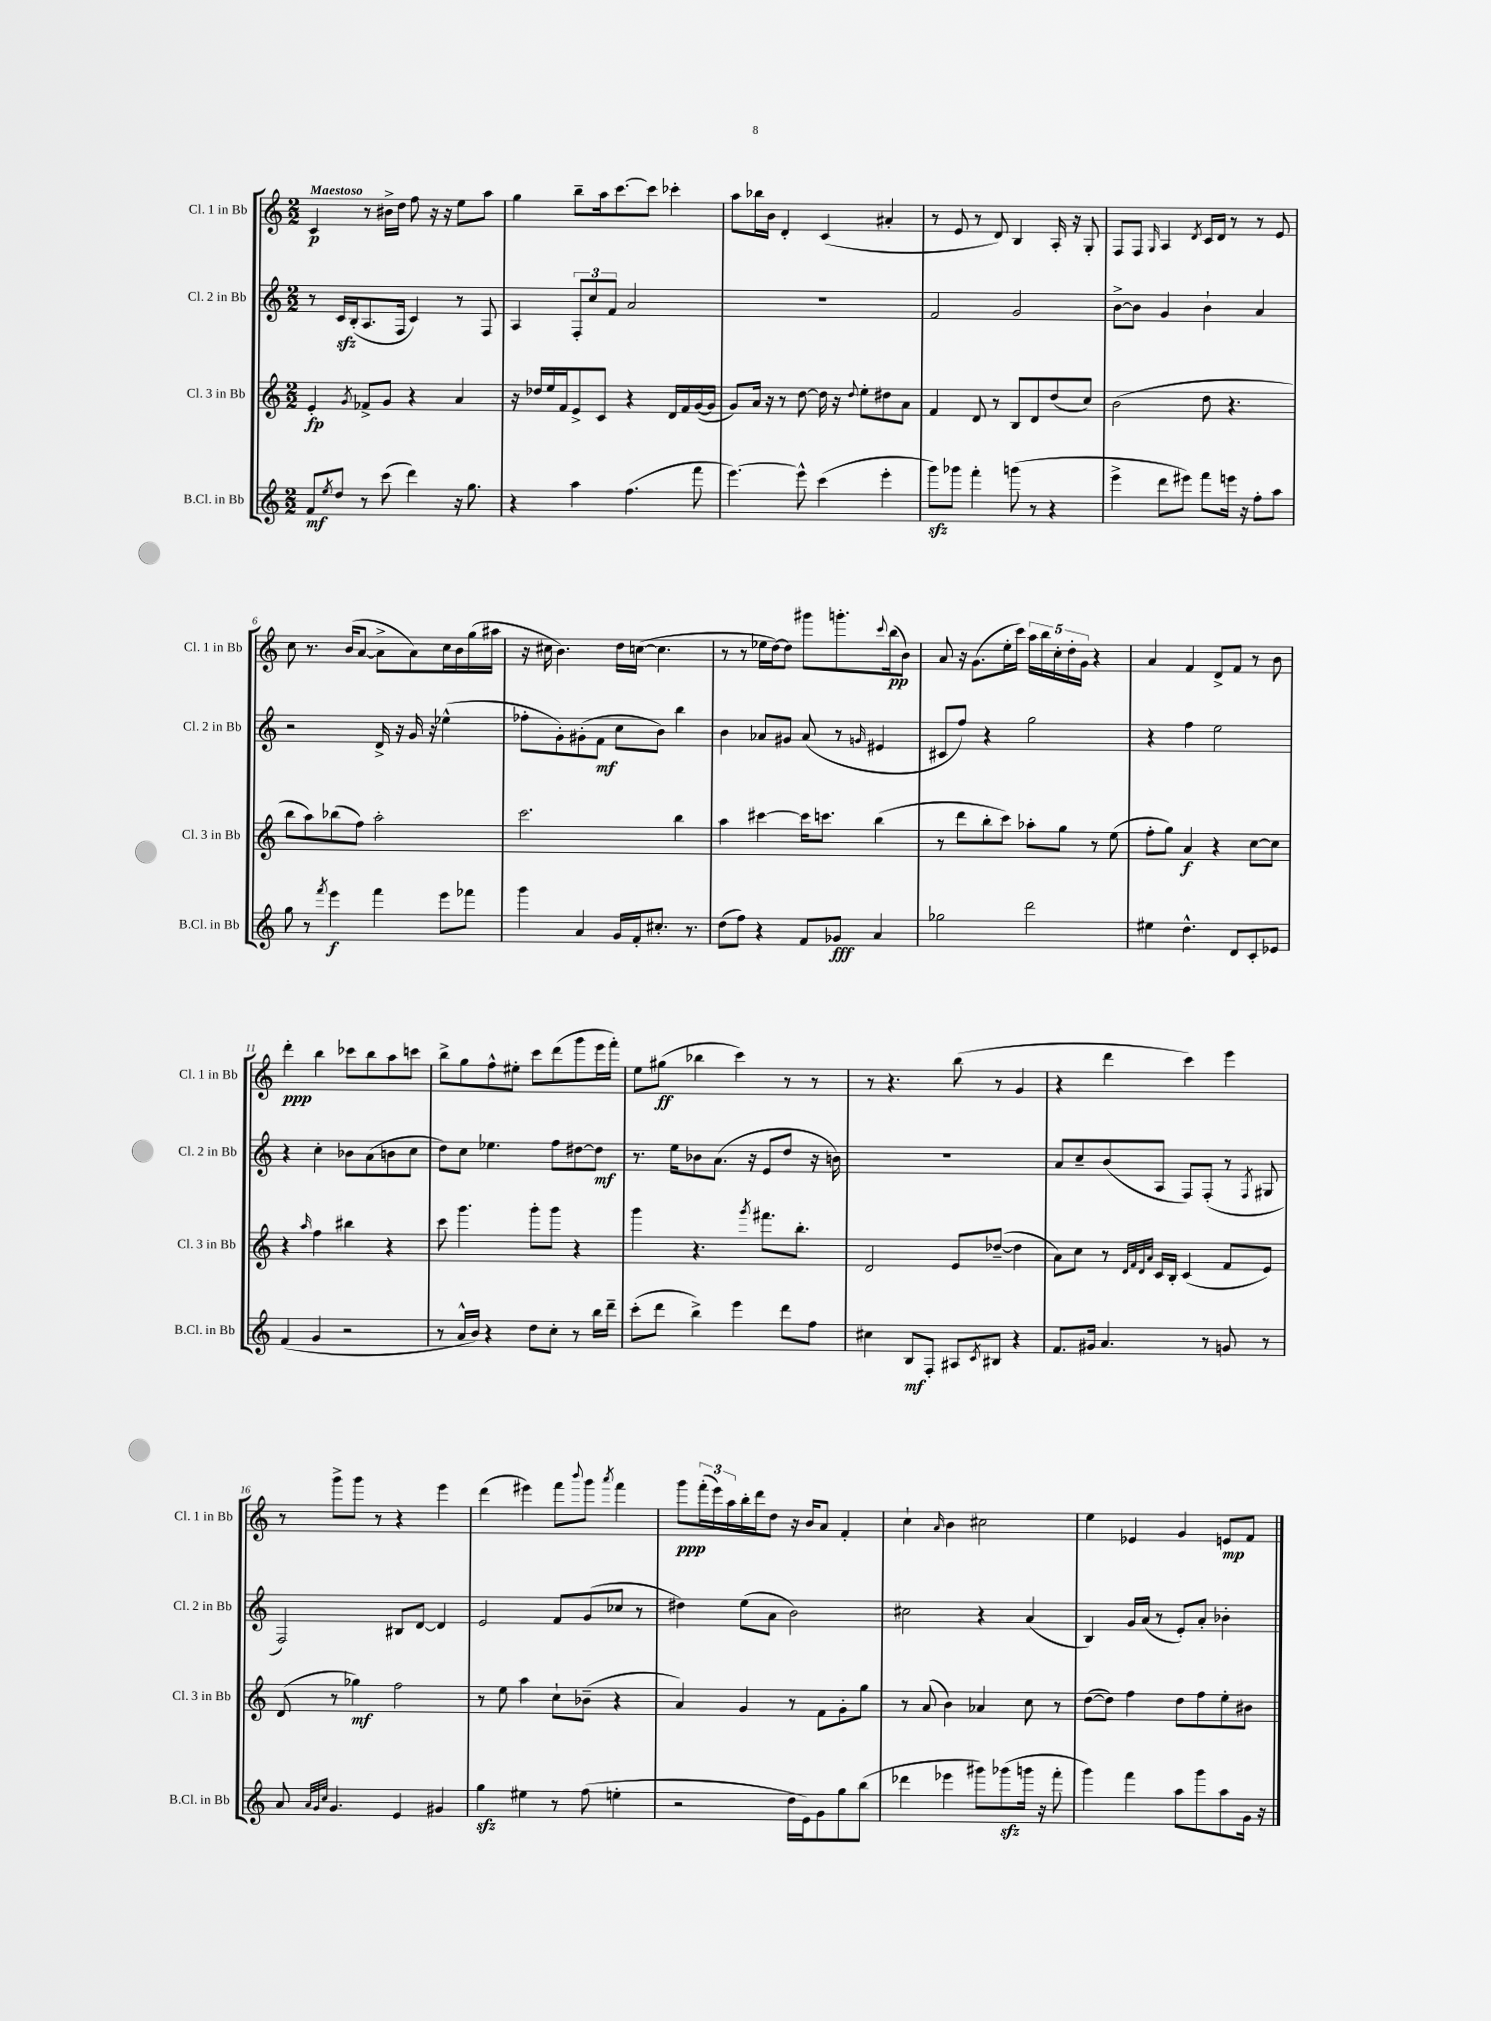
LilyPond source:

<<
\new StaffGroup <<
\new Staff = "s0" \with { instrumentName = "Cl. 1 in Bb" shortInstrumentName = "Cl. 1 in Bb" } {
    \clef treble \key c \major \numericTimeSignature \time 2/2 \tempo "Maestoso"
    c'4\p r8 bis'16-> d''16 f''8 r16 r16 e''8 a''8 |
    g''4 b''8-- a''16 c'''8.~ c'''8 ces'''4-. |
    a''8 bes''16 b'16 d'4-. c'4( ais'4-. |
    r8 e'8 r8 d'8) b4 a16-. r16 g8-. |
    f8 f8 \grace { g16 } a4 \acciaccatura { d'8 } c'16 d'16 r8 r8 e'8 |
    c''8 r8. b'16( a'8~ a'8-> a'8) c''16 b'16 g''16( ais''16 |
    r16 cis''16 b'4.) d''16 c''16~( c''4. |
    r8 r8 ees''16 d''16~) d''8 gis'''8 g'''8.-. \appoggiatura { c'''8 } b''16\pp( b'8) |
    a'8 r16 g'8.( e''16-. c'''16) \tuplet 5/4 { a''16 b''16 c''16-. d''16-. g'16 } r4 |
    a'4 f'4 d'8-> f'8 r8 b'8 |
    d'''4-.\ppp b''4 ces'''8 b''8 a''8 c'''8 |
    b''8-> g''8 f''8-^ eis''8-. c'''8 d'''8( g'''8 e'''16 f'''16-.) |
    e''8 gis''8\ff( bes''4 c'''4) r8 r8 |
    r8 r4. b''8( r8 g'4 |
    r4 d'''4 c'''4) e'''4 |
    r8 g'''8-> g'''8 r8 r4 e'''4 |
    d'''4( eis'''4) f'''8 \appoggiatura { b'''8 } g'''8 \acciaccatura { a'''8 } f'''4 |
    g'''8\ppp \tuplet 3/2 { f'''16-.( e'''16) a''16 } b''16-. d'''16 d''8 r16 b'16 a'8 f'4-. |
    c''4-! \grace { a'16 } b'4 cis''2 |
    e''4 ees'4 g'4 e'8\mp f'8 \bar "|." |
}
\new Staff = "s1" \with { instrumentName = "Cl. 2 in Bb" shortInstrumentName = "Cl. 2 in Bb" } {
    \clef treble \key c \major \numericTimeSignature \time 2/2
    r8 c'16\sfz b16-.( a8. f16 c'4) r8 f8 |
    a4 \tuplet 3/2 { f8-. c''8 f'8 } a'2 |
    R1 |
    f'2 g'2 |
    b'8~-> b'8 g'4 b'4-! a'4 |
    r2 d'16-> r16 g'16 r16 ees''4-^( |
    fes''8-. g'8-.) gis'8-.( f'8\mf c''8 b'8) b''4 |
    b'4 aes'8 gis'8 aes'8( r8 \grace { g'16 } eis'4 |
    cis'8 f''8) r4 g''2 |
    r4 f''4 e''2 |
    r4 c''4-. bes'8 a'8( b'8 c''8 |
    d''8) c''8 ees''4. f''8 dis''8~ dis''8\mf |
    r8. e''16 bes'8 a'8.( r16 e'8 d''8 r16 b'16) |
    R1 |
    a'8 c''8-- b'8( a8 f8) f8-.( r8 \acciaccatura { f8 } gis8 |
    f2) bis8 d'8~ d'4 |
    e'2 f'8 g'8( ces''8 r8 |
    dis''4) e''8( a'8 b'2) |
    cis''2 r4 a'4( |
    b4) g'16 a'16( r8 e'8-.) a'8-. bes'4-. \bar "|." |
}
\new Staff = "s2" \with { instrumentName = "Cl. 3 in Bb" shortInstrumentName = "Cl. 3 in Bb" } {
    \clef treble \key c \major \numericTimeSignature \time 2/2
    e'4-.\fp \acciaccatura { g'8 } fes'8-> g'8 r4 a'4 |
    r16 des''16 e''16 f'16 e'8-> c'8 r4 d'16 f'16 g'16~( g'16 |
    g'8) a'16 r16 r8 d''8~ d''16 r16 \appoggiatura { d''8 } e''8-. dis''8 a'8 |
    f'4 d'8 r8 b8 d'8 d''8( c''8) |
    b'2( d''8 r4. |
    b''8 a''8) bes''8( f''8) a''2-. |
    c'''2. b''4 |
    a''4 cis'''4~ cis'''16 c'''8. b''4( |
    r8 d'''8 b''8-. c'''8) aes''8-. g''8 r8 e''8( |
    f''8-. g''8) a'4\f r4 c''8~ c''8 |
    r4 \grace { a''16 } f''4 bis''4 r4 |
    c'''8 g'''4. g'''8-. g'''8 r4 |
    g'''4 r4. \acciaccatura { g'''8 } fis'''8. b''8.-. |
    d'2 e'8 des''8~--( des''4 |
    a'8) c''8 r8 \grace { d'32 f'32 d'32 a'32 } c'16 b16-. c'4( f'8 e'8) |
    d'8( r8 ges''4\mf) f''2 |
    r8 e''8 a''4 c''8-! bes'8--( r4 |
    a'4) g'4 r8 f'8 g'8-. g''8 |
    r8 a'8( b'4) aes'4 c''8 r8 |
    d''8~( d''8) f''4 d''8 f''8 e''8-. bis'8 \bar "|." |
}
\new Staff = "s3" \with { instrumentName = "B.Cl. in Bb" shortInstrumentName = "B.Cl. in Bb" } {
    \clef treble \key c \major \numericTimeSignature \time 2/2
    f'8\mf \acciaccatura { e''8 } d''8 r8 c'''8( d'''4) r16 g''8. |
    r4 a''4 f''4.( f'''8 |
    e'''4.~) e'''8-^ c'''4( e'''4-. |
    g'''8\sfz) ges'''8 f'''4-. g'''8( r8 r4 |
    e'''4-> d'''8 eis'''8) f'''8 e'''16 r16 f''8-. a''8 |
    g''8 r8 \acciaccatura { f'''8 } e'''4\f f'''4 e'''8 fes'''8 |
    g'''4 a'4 g'16 f'16-. cis''8.-. r8. |
    d''8( f''8) r4 f'8 ges'8\fff a'4 |
    ges''2 d'''2 |
    eis''4 d''4.-^ d'8 c'8-. ees'8 |
    f'4( g'4 r2 |
    r8 a'16-^ b'16) r4 d''8 c''8-. r8 b''16 d'''16-- |
    c'''8-.( d'''8 b''4->) e'''4 d'''8 f''8 |
    cis''4 b8\mf f8-. ais8 \acciaccatura { c'8 } bis8 r4 |
    f'8. gis'16 a'4. r8 g'8 r8 |
    a'8 \grace { a'32 g'32 c''32 } g'4. e'4 gis'4 |
    g''4\sfz eis''4 r8 f''8( e''4-. |
    r2 d''16 e'16) g'8 g''8 b''8( |
    des'''4 ees'''4 gis'''8) ges'''8\sfz( g'''16 r16 f'''8-. |
    g'''4) f'''4 a''8 g'''8 a''8 g'16 r16 \bar "|." |
}
>>
>>
